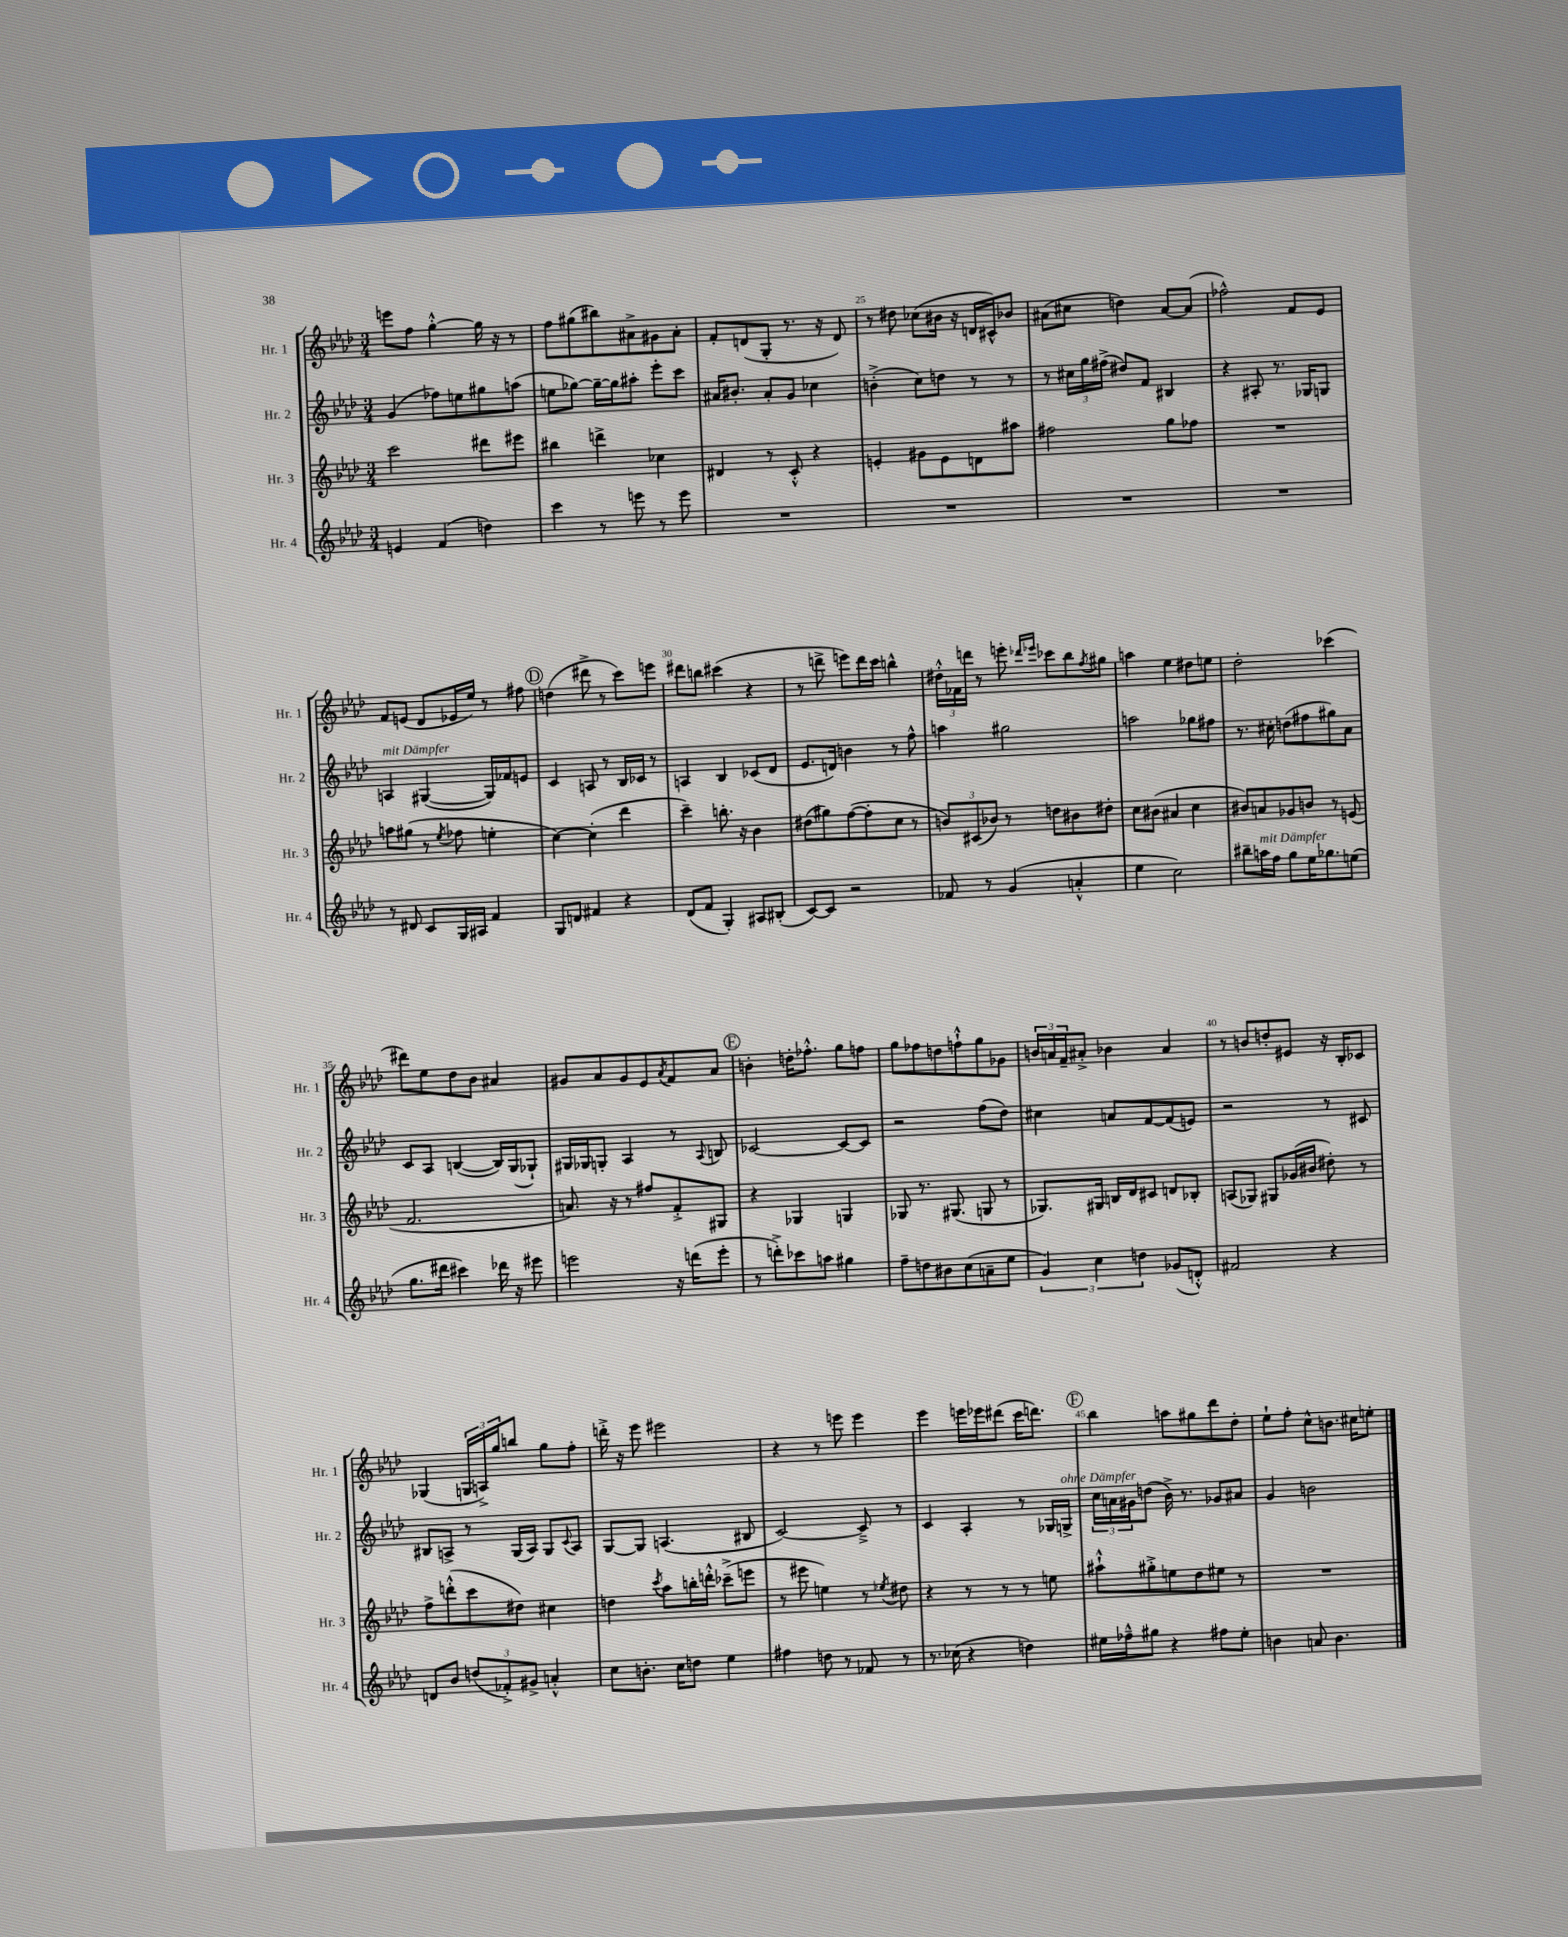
<<
\new StaffGroup <<
\new Staff = "s0" \with { instrumentName = "Hr. 1" shortInstrumentName = "Hr. 1" } {
    \clef treble \key aes \major \numericTimeSignature \time 3/4
    e'''8 f''8 g''4~-.-^ g''16 r16 r8 |
    f''8 gis''8( bis''8) ais'8-> gis'8 ais'8-. |
    f'8-. d'8( g8-. r8. r16 d'8) |
    r8 dis''8 ces''8( bis'16 r16 d'16 cis'16-^) bes'8 |
    ais'8( cis''8 d''4) ais'8~ ais'8( |
    fes''2-^) f'8 ees'8 |
    f'8 e'8( des'8 ees'16 ees''16) r8 fis''8 |
    \mark \markup { \circle "D" } d''4( dis'''8-> r8 c'''8) e'''8 |
    dis'''8 b''8 cis'''4( r4 |
    r8 d'''8-> e'''8) d'''16 c'''16 b''4-^ |
    \tuplet 3/2 { dis''16-.-^ fes'16 d'''16 } r8 e'''8-. \grace { des'''16 ees'''16 } ces'''8 bes''8 \acciaccatura { f''8 } gis''8 |
    a''4 ees''4 dis''8 e''8 |
    des''2-. ces'''4( |
    dis'''8) ees''8 des''8 bes'8 ais'4 |
    gis'8 aes'8 gis'8 ees'8 \acciaccatura { aes'8 } f'8 aes'8 |
    \mark \markup { \circle "E" } b'4-. d''16-. fes''8.-.-^ g''8 f''8 |
    g''8 fes''8 d''8 f''8-!-^ g''8 ges'8 |
    \tuplet 3/2 { b'16 a'16 f'16-- } ais'8-.-> bes'4 ais'4 |
    r8 b'8 d''8-. eis'8 r16 bes16-. ces'8 |
    ges4( \tuplet 3/2 { g16 a16->) g''16 } b''8 g''8 f''8-. |
    d'''16-.-> r16 ees'''8 eis'''2 |
    r4 r8 e'''8 e'''4 |
    ees'''4 e'''16 ees'''16 dis'''8( c'''16 d'''8.) |
    \mark \markup { \circle "F" } bes''4 a''8 gis''8 des'''8 des''8-. |
    ees''8-! f''8-. c''8-^ b'8. cis''16 e''8-. \bar "|." |
}
\new Staff = "s1" \with { instrumentName = "Hr. 2" shortInstrumentName = "Hr. 2" } {
    \clef treble \key aes \major \numericTimeSignature \time 3/4
    g'4( fes''8) e''8 gis''8 a''8( |
    e''8 ges''8~) ges''16~-- ges''16 ais''8-. ees'''8-. c'''8 |
    ais'16 bis'8.-. ais'8-. g'8 ces''4 |
    b'4-.->( c''8) d''8 r8 r8 |
    r8 \tuplet 3/2 { cis''16 g''16 fis''16->( } dis''8) f'8 bis4 |
    r4 ais8-. r8. ges16 g8 |
    a4^\markup { \italic "mit Dämpfer" } gis4~( gis16) fes'16 e'8 |
    \mark \markup { \circle "D" } c'4 a8 r8 bes16 ces'16 r8 |
    a4 bes4 ces'8( des'8 |
    ees'8. d'16) b'4 r8 f''8-^ |
    a''4 gis''2 |
    a''2 ges''8 fis''8 |
    r8. cis''16-. d''8( fis''8 gis''8) aes'8 |
    c'8 aes8 b4~( b16) g16( ges8-!) |
    gis16 ges16 g8-. aes4 r8 \appoggiatura { aes8 } b8 |
    \mark \markup { \circle "E" } ces'2~ ces'8~ ces'8 |
    r2 f''8( des''8) |
    cis''4 a'8 f'8~ f'8( e'8) |
    r2 r8 cis'8 |
    bis8 a8-> r8 g16( a16) g8 \appoggiatura { c'8 } a8 |
    g8~ g8 a4.( bis8 |
    c'2~) c'8---> r8 |
    c'4 aes4-. r8 ges16 g16->^\markup { \italic "ohne Dämpfer" } |
    \mark \markup { \circle "F" } \tuplet 3/2 { c''16 a'16 gis'16 } d''8( bes'16->) r8. ges'8 ais'8 |
    g'4 b'2 \bar "|." |
}
\new Staff = "s2" \with { instrumentName = "Hr. 3" shortInstrumentName = "Hr. 3" } {
    \clef treble \key aes \major \numericTimeSignature \time 3/4
    c'''2 dis'''8 eis'''8 |
    bis''4 d'''4-> ces''4 |
    dis'4 r8 c'8-.-^ r4 |
    e'4-. gis'8 e'8 d'8 ais''8 |
    fis''2 g''8 fes''8 |
    R2. |
    a''8 gis''8( r8 \acciaccatura { ees''8 } fes''8 e''4-. |
    \mark \markup { \circle "D" } c''4~) c''4-.( des'''4 |
    c'''4--) b''8.-. r16 bes'4 |
    dis''8( gis''8) f''8~( f''8-. c''8 r8 |
    \tuplet 3/2 { b'8) cis'8( bes'8) } r8 d''8 bis'8 dis''8-. |
    c''8 bis'8( ais'4 c''4 |
    bis'8) a'8 ges'8 b'8 r8 e'8( |
    f'2. |
    a'8.) r16 r8 fis''8 f'8-.-> gis8 |
    \mark \markup { \circle "E" } r4 ges4 g4 |
    ges8 r8. gis8.( g8 r8 |
    ges8.) gis16 b16 des'16 cis'8 d'8 bes8-. |
    a8( ges8) gis8 ges'16( bis'16 dis''8-.) r8 |
    f''8-> d'''8-.-^( c'''8 dis''8) cis''4 |
    d''4 \acciaccatura { c'''8 } aes''8 b''16-. d'''16-.-^ ces'''8--->( e'''8 |
    r8 eis'''8 e''4) r8 \acciaccatura { ees''8 } dis''8 |
    r4 r8 r8 r8 e''8 |
    \mark \markup { \circle "F" } ais''8-!-^ gis''8-.-> e''8 des''8 eis''8 r8 |
    R2. \bar "|." |
}
\new Staff = "s3" \with { instrumentName = "Hr. 4" shortInstrumentName = "Hr. 4" } {
    \clef treble \key aes \major \numericTimeSignature \time 3/4
    e'4 f'4( d''4) |
    c'''4 r8 e'''8 r8 e'''8 |
    R2. |
    R2. |
    R2. |
    R2. |
    r8 dis'8 c'8 g16 ais16 f'4 |
    \mark \markup { \circle "D" } g8 d'8 fis'4 r4 |
    des'8( f'8 g4-.) ais8 bis8-.( |
    c'8~) c'8 r2 |
    fes'8 r8 g'4( a'4-.-^ |
    ees''4 c''2) |
    bis''8-- a''16^\markup { \italic "mit Dämpfer" } f''16 g''8 ees''16 ges''8. e''8( |
    g''8. dis'''16 cis'''4) des'''16 r16 eis'''8 |
    e'''2 r16 d'''16( e'''8-. |
    \mark \markup { \circle "E" } r8 d'''8-.->) ces'''8 a''8 gis''4 |
    f''8-- d''8 bis'8 c''8( a'8-- ees''8 |
    \tuplet 3/2 { g'4) c''4 d''4 } ges'8( d'8-.-^) |
    fis'2 r4 |
    d'8 bes'8 \tuplet 3/2 { d''8( fes'8-.->) gis'8-> } a'4-.-^ |
    c''8 b'8.-. c''16 d''8 ees''4 |
    fis''4 d''8 r8 fes'8 r8 |
    r8. ces''16( r4 d''4) |
    \mark \markup { \circle "F" } eis''16 fes''16---^ gis''8 r4 fis''8 eis''8-. |
    b'4 a'8 b'4. \bar "|." |
}
>>
>>
